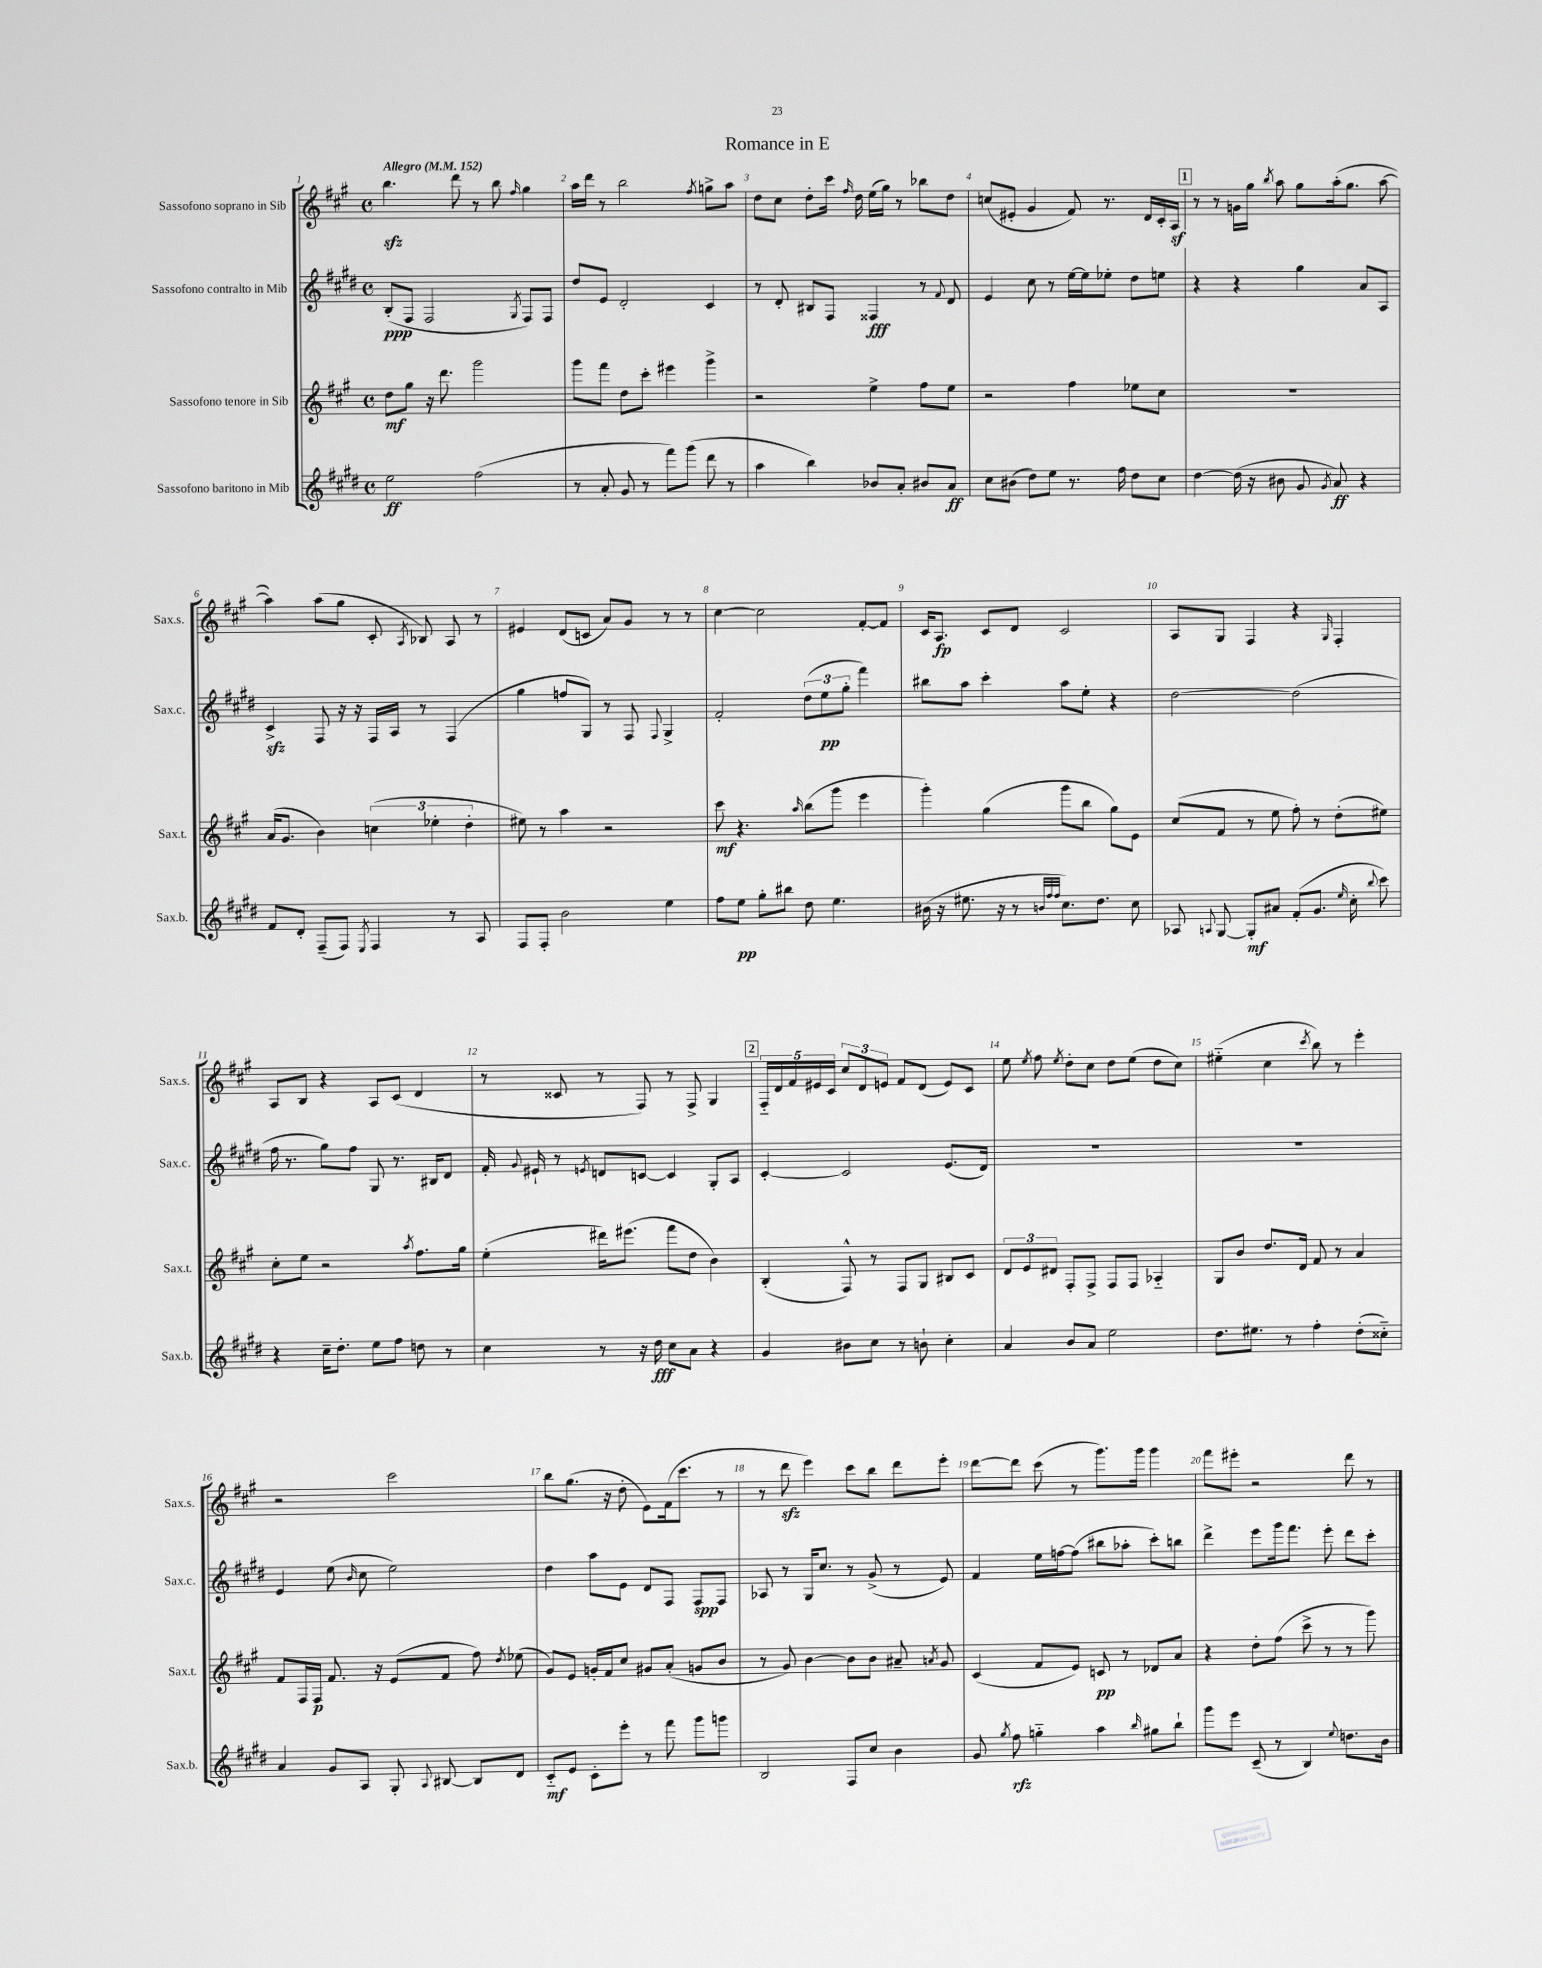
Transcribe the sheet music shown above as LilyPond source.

\header { title = "Romance in E" }
<<
\new StaffGroup <<
\new Staff = "s0" \with { instrumentName = "Sassofono soprano in Sib" shortInstrumentName = "Sax.s." } {
    \clef treble \key a \major \defaultTimeSignature \time 4/4 \tempo "Allegro" 4 = 152
    \autoBeamOff b''4.\sfz d'''8 r8 b''8 \grace { fis''16 } gis''4 |
    a''16[ d'''16] r8 b''2 \acciaccatura { fis''8 } g''8[-> a''8] |
    d''8[ cis''8] d''8[-. cis'''16] \grace { fis''16 } d''16 e''16[( gis''16]) r8 bes''8[ d''8] |
    c''8[( eis'8]-. gis'4 fis'8) r8. d'16[ cis'16-. a16]\sf |
    \mark \markup { \box "1" } r8 r8 g'16[ gis''16] \acciaccatura { b''8 } a''8 gis''8[ a''16-.( gis''8.] a''8~ |
    a''4) a''8[( gis''8] cis'8-. \acciaccatura { a8 } bes8) a8 r8 |
    eis'4 d'8[( c'8] a'8[) gis'8] r8 r8 |
    cis''4~ cis''2 fis'8[~-. fis'8] |
    cis'16[ a8.]\fp cis'8[ d'8] cis'2 |
    a8[ gis8] fis4 r4 \grace { gis16 } fis4-. |
    a8[ b8] r4 a8[ cis'8]( d'4 |
    r8 cisis'8 r8 fis8) r8 fis8-> gis4 |
    \mark \markup { \box "2" } \tuplet 5/4 { fis16[-_ d'16 fis'16 eis'16 cis'16] } \tuplet 3/2 { cis''8[ d'8 e'8] } fis'8[ d'8]( e'8[) cis'8] |
    e''8 \acciaccatura { e''8 } fis''8 \acciaccatura { e''8 } d''8[-. cis''8] d''8[ e''8]( d''8[ cis''8]) |
    eis''4-_( cis''4 \acciaccatura { cis'''8 } b''8) r8 e'''4-. |
    r2 cis'''2 |
    b''8[ gis''8.]( r16 d''8-. e'8[) fis'16( cis'''8.] r8 |
    r8 d'''8\sfz e'''4) cis'''8[ b''8] d'''8[ e'''8]-. |
    d'''8[~ d'''8] cis'''8( r8 gis'''8.[) gis'''16] gis'''4 |
    fis'''8[ eis'''8]-. r2 d'''8 r8 \bar "|." |
}
\new Staff = "s1" \with { instrumentName = "Sassofono contralto in Mib" shortInstrumentName = "Sax.c." } {
    \clef treble \key e \major \defaultTimeSignature \time 4/4
    \autoBeamOff b8[-.\ppp( fis8] fis2 \acciaccatura { gis8 } fis8[) fis8] |
    dis''8[ e'8] dis'2-. cis'4 |
    r8 dis'8-. bis8[ fis8] fisis4\fff r8 \appoggiatura { fis'8 } dis'8 |
    e'4 cis''8 r8 e''16[~ e''16 ees''8]-. dis''8[ e''8] |
    \mark \markup { \box "1" } r4 r4 gis''4 a'8[ a8] |
    cis'4->\sfz fis8 r16 r16 fis16[ a16] r8 fis4( |
    gis''4 f''8[ gis8]) r8 fis8 \appoggiatura { fis8 } gis4-> |
    fis'2-. \tuplet 3/2 { dis''8[( e''8\pp gis''8]-. } fis'''4) |
    bis''8[ a''8] cis'''4-. a''8[ e''8]-. r4 |
    dis''2~ dis''2( |
    fis''16 r8. gis''8[) fis''8] gis8 r8. bis16[ dis'8] |
    fis'16-. \appoggiatura { gis'8 } eis'16-! r8 \acciaccatura { e'8 } d'8[ c'8]~ c'4 gis8[-. a8] |
    \mark \markup { \box "2" } cis'4~-. cis'2 e'8.[( dis'16]) |
    R1 |
    R1 |
    e'4 e''8( \grace { b'16 } cis''8 e''2) |
    dis''4 a''8[ e'8] dis'8[ fis8] fis8[\spp fis8] |
    aes8 r8 gis16[ cis''8.] r8 gis'8->( r8 e'8) |
    fis'4 e''16[ f''16~ f''8]( bis''8[ aes''8]-. cis'''8[-.) b''8] |
    dis'''4-> e'''8[ gis'''16 fis'''8.] e'''8-. dis'''8[ cis'''8]-. \bar "|." |
}
\new Staff = "s2" \with { instrumentName = "Sassofono tenore in Sib" shortInstrumentName = "Sax.t." } {
    \clef treble \key a \major \defaultTimeSignature \time 4/4
    \autoBeamOff d''8[\mf gis''8] r16 d'''8. gis'''2 |
    gis'''8[ fis'''8] d''8[ cis'''8]-. eis'''4 gis'''4-> |
    r2 e''4-> fis''8[ e''8] |
    r2 fis''4 ees''8[ cis''8] |
    \mark \markup { \box "1" } R1 |
    a'16[( gis'8.] b'4) \tuplet 3/2 { c''4( ees''4-. d''4-. } |
    eis''8) r8 a''4 r2 |
    cis'''8\mf r4. \grace { a''16 } b''8[( gis'''8] e'''4 |
    gis'''4-.) gis''4( gis'''8[ b''8] gis''8[) e'8] |
    cis''8[( fis'8] r8 e''8 fis''8-.) r8 d''8[-.( eis''8]) |
    cis''8[-. e''8] r2 \acciaccatura { a''8 } fis''8.[ gis''16] |
    e''4-.( dis'''16[) eis'''8.]( fis'''8[ d''8] b'4) |
    \mark \markup { \box "2" } b4-.( fis8-^) r8 fis8[ gis8] bis8[ cis'8] |
    \tuplet 3/2 { d'8[ e'8 dis'8] } fis8[-. fis8]-> fis8[ fis8] aes4-_ |
    gis8[ b'8] d''8.[ d'16] fis'8 r8 a'4 |
    fis'8[ fis16 fis16]\p fis'8. r16 e'8[( fis'8] fis''8) \acciaccatura { d''8 } ees''8( |
    gis'8[) e'8] g'16[-. fis'16 cis''8] gis'8[ a'8]-.( g'8[ b'8] |
    r8 gis'8) b'4~ b'8[ b'8] ais'8-- \acciaccatura { a'8 } gis'8 |
    cis'4( fis'8[ e'8]) c'8\pp r8 des'8[ a'8] |
    r4 d''8[-. fis''8]( cis'''8-> r8 r8 gis'''8) \bar "|." |
}
\new Staff = "s3" \with { instrumentName = "Sassofono baritono in Mib" shortInstrumentName = "Sax.b." } {
    \clef treble \key e \major \defaultTimeSignature \time 4/4
    \autoBeamOff e''2\ff fis''2( |
    r8 a'8-. gis'8 r8 fis'''8[) gis'''8]( dis'''8 r8 |
    a''4 b''4) bes'8[ a'8]-. bis'8[ a'8]\ff |
    cis''8[ bis'8]( dis''8[) e''8] r8. fis''16 dis''8[ cis''8] |
    \mark \markup { \box "1" } dis''4~ dis''16( r16 bis'8 gis'8 \acciaccatura { gis'8 } a'8\ff) r4 |
    fis'8[ dis'8]-. fis8[--( fis8]) \acciaccatura { e8 } fis4 r8 a8 |
    fis8[ fis8]-. b'2 e''4 |
    fis''8[ e''8]\pp gis''8[-. bis''8] dis''8 e''4. |
    bis'16( r16 eis''8. r16 r8 \grace { b'32[ fis''32 fis''32] } cis''8.[) dis''8.] cis''8 |
    aes8 \appoggiatura { a8 } gis8~ gis8[-.\mf ais'8] fis'8[-.( gis'8.] \grace { e''16 } cis''16-. \appoggiatura { b''8 } cis'''8) |
    r4 cis''16[-- dis''8.]-. e''8[ fis''8] d''8 r8 |
    cis''4 r8 r16 dis''16\fff cis''8[ a'8] r4 |
    \mark \markup { \box "2" } gis'4 bis'8[ cis''8] r8 b'8-! cis''4-. |
    a'4 b'8[ a'8] e''2 |
    dis''8.[ eis''8.] r8 fis''4-. dis''8[-.( cisis''8]-_) |
    a'4 gis'8[ a8] gis8-. \appoggiatura { a8 } bis8~ bis8[ dis'8] |
    cis'8[-_\mf e'8] cis'8[-. e'''8]-. r8 fis'''8 gis'''8[ g'''8] |
    b2 fis8[ cis''8] b'4 |
    gis'8 \acciaccatura { gis''8 } fis''8\rfz g''4-_ a''4 \grace { b''16 } gis''8[ b''8]-! |
    gis'''8[ e'''8] cis'8--( r8 b4) \appoggiatura { e''8 } d''8.[ b'16] \bar "|." |
}
>>
>>
\layout { \context { \Score \override BarNumber.break-visibility = ##(#f #t #t) barNumberVisibility = #all-bar-numbers-visible } }
